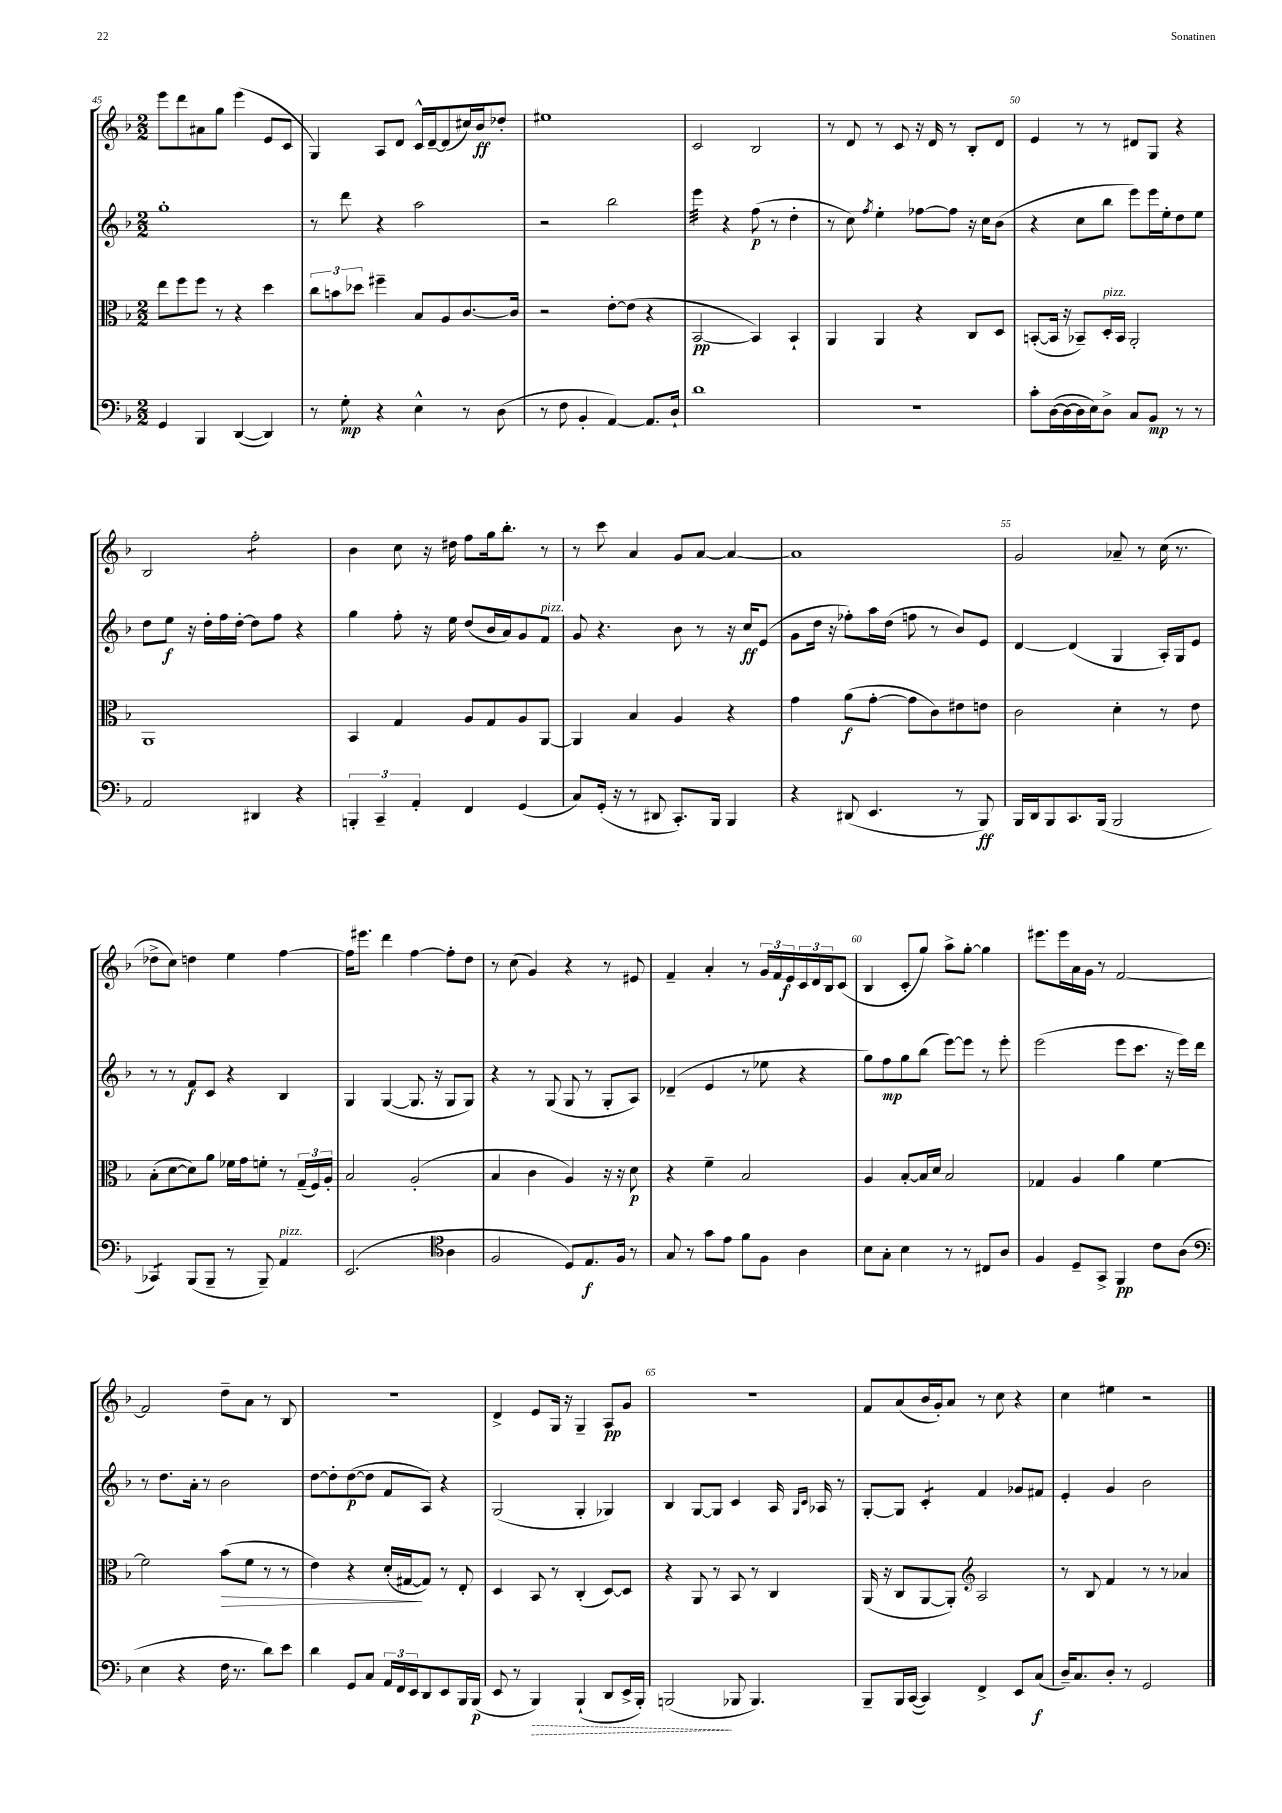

**kern	**kern	**kern	**kern
*staff4	*staff3	*staff2	*staff1
*clefF4	*clefC3	*clefG2	*clefG2
*k[b-]	*k[b-]	*k[b-]	*k[b-]
*M2/2	*M2/2	*M2/2	*M2/2
4GG/	8ee\L	1gg'	8eee\L
.	8ff\	.	8ddd\
4BBB-/	8ff\J	.	8a#\
.	8r	.	8gg\J
([4DD/	4r	.	(4eee\
4DD/])	4dd\	.	8e/L
.	.	.	8c/J
=	=	=	=
8r	12cc\L	8r	4G/)
.	12b\	.	.
8G'\	.	8ddd\	.
.	12dd-\J	.	.
4r	4ff#~\	4r	8A/L
.	.	.	8d/J
4E^^\	8B-/L	2aa\	16c^^/LL
.	.	.	[16d~/J
.	8A/	.	(8d/]
8r	[8.c/	.	16cc#/L)
.	.	.	16b-/J
(8D\	.	.	8dd-'/J
.	16c/]Jk	.	.
=	=	=	=
8r	2r	2r	1ee#
8F\	.	.	.
4BB-'/	.	.	.
[4AA/)	[8e'\L	2bb-\	.
.	(8e\]J	.	.
8.AA/]L	4r	.	.
16D`/Jk	.	.	.
=	=	=	=
1d	[2BB-/	4eee\	2c/
.	.	4r	.
.	4BB-/])	(8ff\	2B-/
.	.	8r	.
.	4BB-`/	4dd'\	.
=	=	=	=
1r	4AA/	8r	8r
.	.	8cc\)	8d/
.	.	8qff/	.
.	4AA/	4ee'\	8r
.	.	.	8c/
.	4r	[8ff-\L	16r
.	.	.	16d/
.	.	8ff-\]J	8r
.	8C/L	16r	8B-'/L
.	.	16cc\LK	.
.	8D/J	(8b-\J	8d/J
=	=	=	=
8c'\L	([8BB'/L	4r	4e/
([16D\L	16BB/]Jk	.	.
16D\_	16r	.	.
16D\]	8BB-~/L)	8cc\L	8r
16E\J)	.	.	.
8D^\J	16D'/L	8bb-\J	8r
.	16BB-/JJ	.	.
8C/L	2AA'/	8eee\L)	8d#/L
8BB-/J	.	16eee\L	8G/J
.	.	16ee'\J	.
8r	.	8dd\	4r
8r	.	8ee\J	.
=	=	=	=
2AA/	1AA	8dd\L	2B-/
.	.	8ee\J	.
.	.	16r	.
.	.	16dd'\LL	.
.	.	16ff\	.
.	.	[16dd'\JJ	.
4DD#/	.	8dd\]L	2ff'\
.	.	8ff\J	.
4r	.	4r	.
=	=	=	=
6BBB'/	4BB-/	4gg\	4b-\
6CC~/	.	.	.
.	4G/	8ff'\	8cc\
6AA'/	.	.	.
.	.	16r	16r
.	.	16ee\	16dd#\
4FF/	8A/L	(8dd/L	8ff\L
.	8G/	16b-/L	16gg\k
.	.	16a/J)	8.bb-'\J
(4GG/	8A/	8g/	.
.	[8AA/J	8f/J	8r
=	=	=	=
8C/L)	4AA/]	8g/	8r
(16GG'/Jk	.	4.r	8ccc\
16r	.	.	.
8r	4B-/	.	4a/
8DD#/	.	.	.
8.CC'/L)	4A/	8b-\	8g/L
.	.	8r	[8a/J
16BBB-/Jk	.	.	.
4BBB-/	4r	16r	4a/_
.	.	16cc/LK	.
.	.	(8e/J	.
=	=	=	=
4r	4g\	8g\L	1a]
.	.	16dd\Jk	.
.	.	16r	.
(8DD#/	(8a\L	8ff-'\L)	.
4.EE/	[8g'\J	16aa\L	.
.	.	(16dd\JJ	.
.	8g\]L	8ff\	.
.	8c\)	8r	.
8r	8e#\	8b-/L)	.
8BBB-/)	8e\J	8e/J	.
=	=	=	=
16BBB-/LL	2c\	[4d/	2g/
16DD/J	.	.	.
8BBB-/	.	.	.
8.CC/	.	(4d/]	.
(16BBB-/Jk	.	.	.
2BBB-/	4d'\	4G/	8a-~/
.	.	.	8r
.	8r	16A'/LL)	(16cc\
.	.	16G/J	8.r
.	8e\	8e/J	.
=	=	=	=
4CC-/)	(8B-'\L	8r	8dd-^\L
.	[8d\	8r	8cc\J)
(8BBB-/L	8d\])	8f/L	4dd\
8BBB-~/J	8a\J	8c/J	.
8r	16f-\LL	4r	4ee\
.	16g\J	.	.
8BBB-~/)	8f'\J	.	.
4AA/	8r	4B-/	[4ff\
.	(24G~/LL	.	.
.	24F/)	.	.
.	24A'/JJ	.	.
=	=	=	=
(2.EE/	2B-/	4G/	16ff\]LK
.	.	.	8.eee#\J
.	.	([4G/	4ddd\
.	(2A'/	8.G/]	[4ff\
.	.	16r	.
*clefC4	*	*	*
4A\	.	8G/L	8ff'\]L
.	.	8G/J)	8dd\J
=	=	=	=
2F/	4B-/	4r	8r
.	.	.	(8cc\
.	4c\	8r	4g/)
.	.	(8G/	.
8D/L)	4A/)	8G/	4r
8.E/	.	8r	.
.	16r	8G'/L	8r
16F/Jk	16r	.	.
8r	8d\	8A/J)	8e#/
=	=	=	=
8G/	4r	(4d-~/	4f~/
8r	.	.	.
8g\L	4f~\	4e/	4a'/
8e\J	.	.	.
8f\L	2B-/	8r	8r
8F\J	.	8ee-\	24g/LL
.	.	.	24f/
.	.	.	24e/
4A\	.	4r	24c/
.	.	.	24d/
.	.	.	24B-/J
.	.	.	(8c/J
=	=	=	=
8B-\L	4A/	8gg\L)	4B-/
8G'\J	.	8ff\	.
4B-\	[8B-'/L	8gg\	8c'/L
.	16B-/]L	(8bb-\J	8gg/J)
.	16d/JJ	.	.
8r	2B-/	[8eee\L)	8aa^\L
8r	.	8eee\]J	[8gg'\J
8C#/L	.	8r	4gg\]
8A/J	.	8eee'\	.
=	=	=	=
4F/	4G-/	(2eee\	8.eee#\L
.	.	.	16eee#\L
8D~/L	4A/	.	16a\
.	.	.	16g\JJ
8GG^/J	.	.	8r
4FF/	4a\	8eee\L	[2f/
.	.	8.ccc\J	.
8c\L	[4f\	.	.
.	.	16r	.
(8A\J	.	16eee\LL)	.
.	.	16ddd\JJ	.
=	=	=	=
*clefF4	*	*	*
4E\	2f\]	8r	2f/]
.	.	8.dd\L	.
4r	.	.	.
.	.	16a'\Jk	.
.	.	8r	.
16F\	(8b-\L	2b-\	8dd~\L
8.r	.	.	.
.	8f\J	.	8a\J
8d\L)	8r	.	8r
8e\J	8r	.	8B-/
=	=	=	=
4d\	4e\)	[8dd\L	1r
.	.	8dd'\]	.
8GG/L	4r	([8dd\	.
8C/J	.	8dd\]J	.
24AA/LL	(16d'/LL	8f/L	.
24FF/	.	.	.
.	[16G#/J	.	.
24EE/J	.	.	.
8DD/	8G#/]J)	8A/J)	.
8EE/	8r	4r	.
16BBB-/L	8E'/	.	.
(16BBB-/JJ	.	.	.
=	=	=	=
8EE/	4D/	(2G/	4d^/
8r	.	.	.
4BBB-/)	8BB-/	.	8e/L
.	8r	.	16G/Jk
.	.	.	16r
(4BBB-`/	(4C'/	4G'/	4G~/
8DD/L	[8D/L)	4G-/)	8A/L
16EE^/L	8D/]J	.	8g/J
16BBB-'/JJ)	.	.	.
=	=	=	=
(2BBB/	4r	4B-/	1r
.	8AA/	[8G/L	.
.	8r	8G/]J	.
8BBB-/	8BB-/	4c/	.
4.BBB-/)	8r	.	.
.	4C/	16A/	.
.	.	16qqG/LL	.
.	.	16qqc/JJ	.
.	.	16A-/	.
.	.	8r	.
=	=	=	=
8BBB-~/L	(16AA/	[8G'/L	8f/L
.	16r	.	.
16BBB-/L	8C/L	8G/]J	(8a/
([16CC/JJ	.	.	.
4CC/])	[8AA/	4c'/	16b-/L
.	.	.	16g'/J)
.	8AA'/]J)	.	8a/J
*	*clefG2	*	*
4FF^/	2A/	4f/	8r
.	.	.	8cc\
8EE/L	.	8g-/L	4r
(8C/J	.	8f#/J	.
=	=	=	=
16D~/LK)	8r	4e'/	4cc\
8.C/	.	.	.
.	8B-/	.	.
8D'/J	4f/	4g/	4ee#\
8r	.	.	.
2GG/	8r	2b-\	2r
.	8r	.	.
.	4a-/	.	.
==	==	==	==
*-	*-	*-	*-
